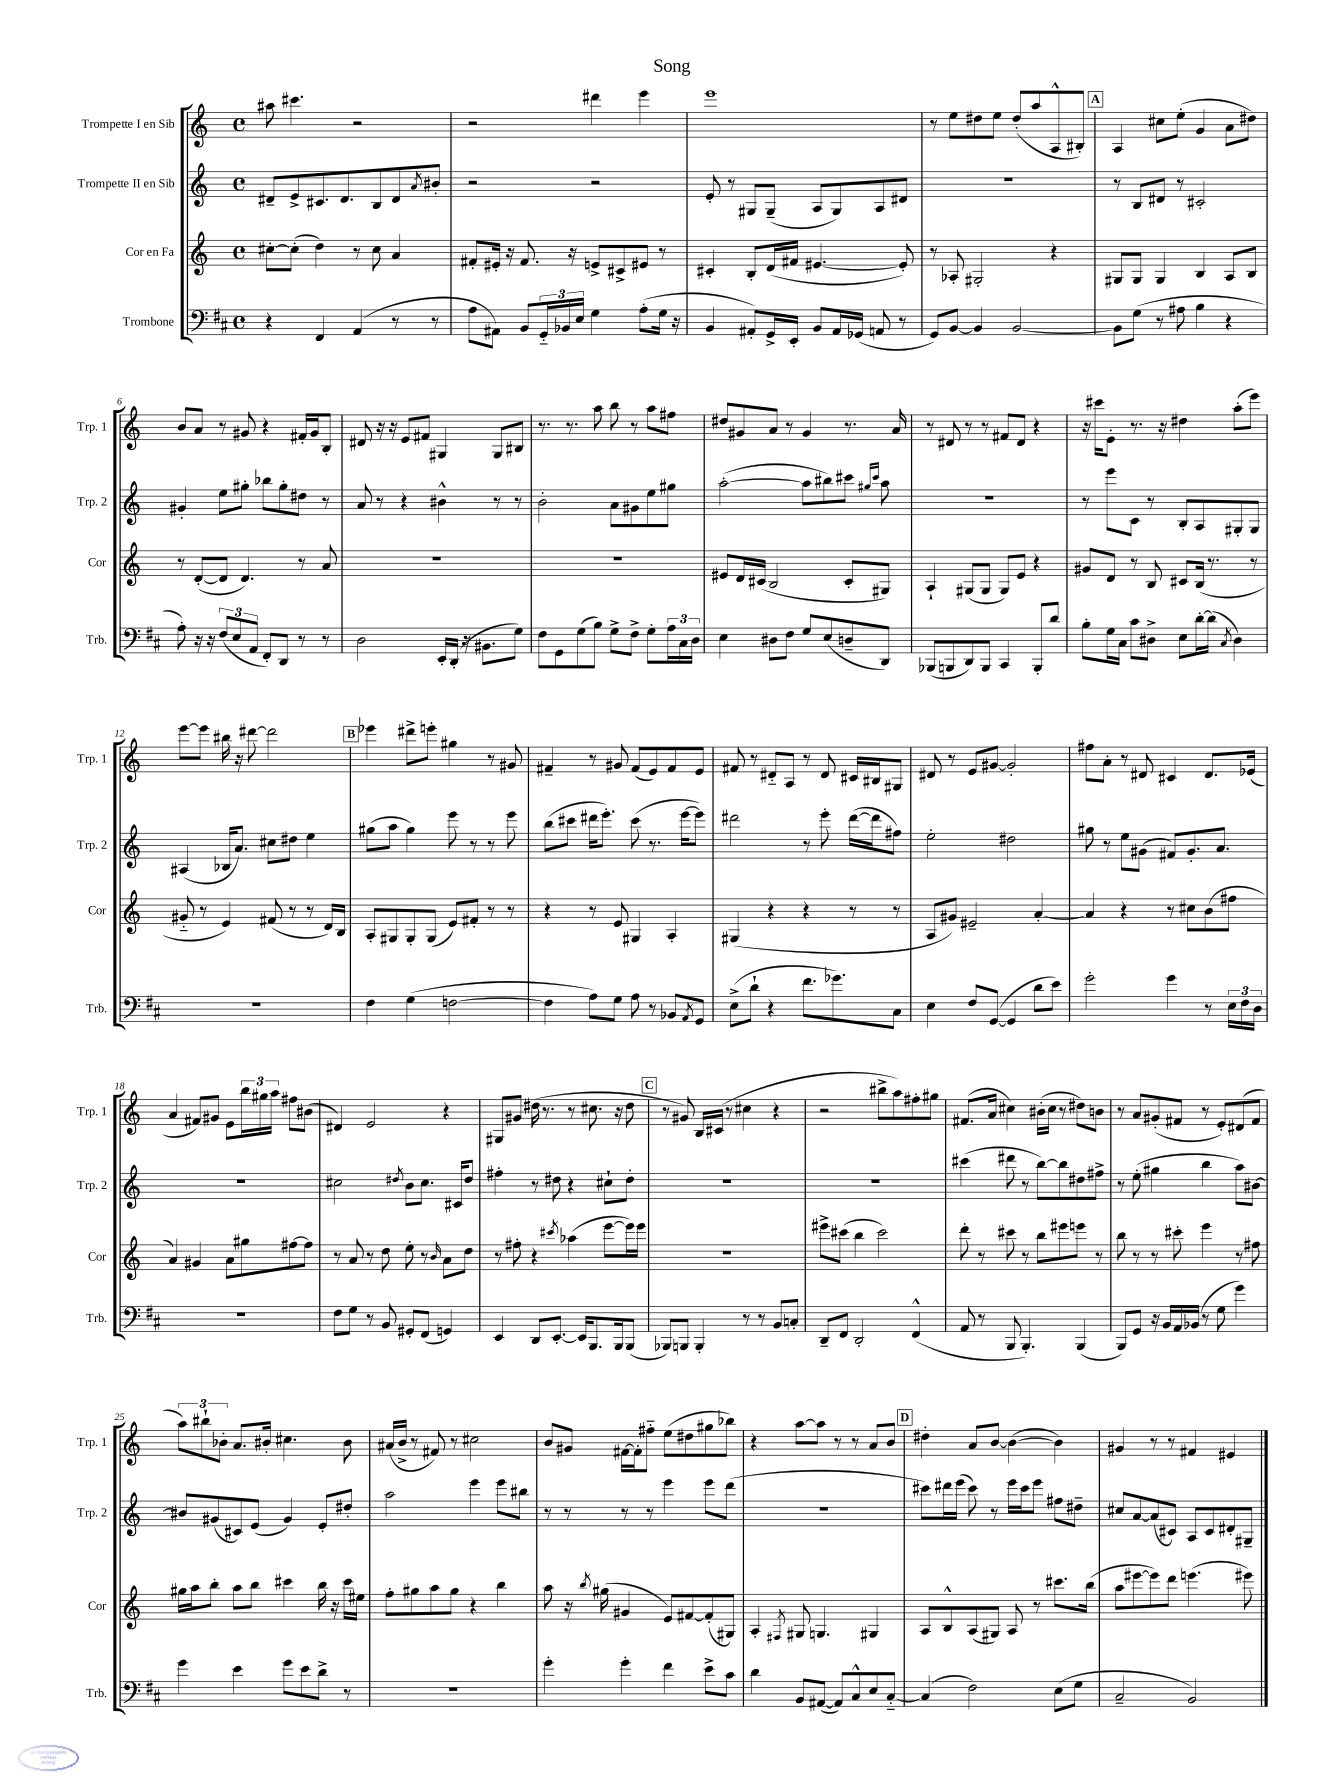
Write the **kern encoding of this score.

**kern	**kern	**kern	**kern
*staff4	*staff3	*staff2	*staff1
*clefF4	*clefG2	*clefG2	*clefG2
*k[f#c#]	*k[]	*k[]	*k[]
*M4/4	*M4/4	*M4/4	*M4/4
*met(c)	*met(c)	*met(c)	*met(c)
4r	[8cc#'	8d#~	8aa#
.	(8cc#']	8e^	4.ccc#
4FF#	4dd)	8.c#	.
.	.	8.d#	.
(4AA	8r	.	2r
.	8cc#	8B	.
8r	4a	8d#	.
.	.	8qa	.
8r	.	8b#'	.
=	=	=	=
8A	8f#'	2r	2r
8AA#)	16e#'	.	.
.	16r	.	.
8BB	8.f#	.	.
24GG'~	.	.	.
24BB-	.	.	.
.	16r	.	.
24E	.	.	.
4G	8e^	2r	4ddd#
.	8c#^	.	.
(8A'	8e#	.	4eee
16G	8r	.	.
16r	.	.	.
=	=	=	=
4BB	4c#'	8e'	1eee
.	.	8r	.
8AA#')	8B'	8G#	.
16GG^	(16d	(8G#~	.
16EE'	16f#	.	.
8BB	[4.e#	8A	.
16AA#	.	8G#)	.
(16GG-	.	.	.
8AA	.	8A	.
8r	8e#'])	8d#	.
=	=	=	=
8GG)	8r	1r	8r
[8BB	8A-'	.	8ee
4BB]	2G#'	.	8dd#
.	.	.	8ee
[2BB	.	.	(8dd#'
.	.	.	8aa
.	4r	.	8A^^
.	.	.	8B#')
=	=	=	=
8BB]	8G#	8r	4A
(8G	8G#	8B	.
8r	4G#	8d#	8cc#
8A#	.	8r	(8ee'
4B	4B	2c#'	4g
4r	8A	.	8a
.	8B	.	8dd#)
=	=	=	=
8A')	8r	4g#'	8b
16r	([8d'	.	8a
16r	.	.	.
(12F#	8d]	8ee	8r
12E	.	.	.
.	4.d)	8gg#'	8g#
12AA	.	.	.
8FF#')	.	8bb-	4r
8DD	.	8gg#'	.
8r	8r	8dd#	16f#'
.	.	.	16g#
8r	8a	8r	8B'
=	=	=	=
2D	1r	8a	8d#
.	.	8r	16r
.	.	.	16r
.	.	4r	8e
.	.	.	8f#
16EE'	.	4b#^^	4G#
(16DD'	.	.	.
16r	.	.	.
8.BB#	.	.	.
.	.	8r	8G#
8G)	.	8r	8B#
=	=	=	=
8F#	1r	2b'	8.r
8GG	.	.	.
.	.	.	8.r
(8G	.	.	.
8B)	.	.	8aa
8G^	.	8a	8bb
8F#^	.	8g#	8r
8G'	.	8ee	8aa
24A	.	8gg#	8ff#
24C#	.	.	.
24D	.	.	.
=	=	=	=
4E	8e#	([2aa'	8dd#
.	16d	.	8g#
.	(16c#	.	.
8D#	2B	.	8a
8F#	.	.	8r
8G	.	8aa]	4g#
(8E	.	8bb#)	.
8D~	8c#'	8ccc#	8.r
.	.	16qqgg#	.
.	.	16qqccc#	.
8DD)	8G#)	8aa	.
.	.	.	16a
=	=	=	=
(8BBB-	4A`	1r	8r
8BBB	.	.	8d#
8DD)	(8G#	.	8r
8BBB	8G#	.	8r
4CC#	8G#)	.	8f#
.	8e	.	8d#
8BBB'	4r	.	4r
8d	.	.	.
=	=	=	=
8B'	8g#	8r	16r
.	.	.	16ccc#
16G	8d	8eee	8e'
16C#	.	.	.
8c#	8r	8c	8.r
8D#^	8B	8r	.
.	.	.	16r
8E	8c#	8B'	4dd#
[16d'	(16B	8A	.
(16d]	8.r	.	.
8qC#	.	.	.
4D#)	.	8G#'	(8aa'
.	8r	8G#	8eee)
=	=	=	=
1r	8g#'~	(4A#	[8eee
.	8r	.	8eee]
.	4e)	16B-	16bb#
.	.	8.a)	16r
.	.	.	[8ddd#
.	(8f#	8cc#	2ddd#]
.	8r	8dd#	.
.	8r	4ee	.
.	16d)	.	.
.	16B	.	.
=	=	=	=
4F#	8A'	(8gg#	4eee-
.	8G#	8aa	.
(4G	8G#'	4gg#)	8ddd#^
.	(8G#	.	8eee'
[2F	8e)	8eee	4gg#
.	8f#'	8r	.
.	8r	8r	8r
.	8r	8eee	8g#
=	=	=	=
4F]	4r	(8bb	4f#~
.	.	8ccc#	.
8A)	8r	16ddd#	8r
.	.	8.eee')	.
8G	8e	.	8g#
8A	4G#	(8ccc#	(8f#
8r	.	8.r	8e)
8BB-	4A'	.	8f#
.	.	[16eee	.
8qAA	.	.	.
8GG	.	8eee])	8e
=	=	=	=
(8E^	(4G#	2ddd#	8f#
8d`	.	.	8r
4r	4r	.	8d#'~
.	.	.	8A
8.f#	4r	8r	8r
.	.	8eee'	8d#
8.g-)	.	.	.
.	8r	([16ddd#	16c#
.	.	16ddd#]	16B#
8C#	8r	8ff#)	8G#
=	=	=	=
4E	8A	2ee'	8d#
.	8g#)	.	8r
8F#	2e#~	.	8e
([8GG	.	.	[8g#
4GG]	.	2dd#	2g#']
8d	[4a'	.	.
8e)	.	.	.
=	=	=	=
2g'	4a]	8gg#	8ff#
.	.	8r	8a'
.	4r	8ee	8r
.	.	(8g#	8d#
4g	8r	8f#)	4c#
.	8cc#	8.g#'	.
8r	(8b	.	8.d#
.	.	8.a	.
24E	8ff#	.	.
24F#	.	.	.
.	.	.	(16e-
24D	.	.	.
=	=	=	=
1r	4a)	1r	4a
.	4g#	.	8f#)
.	.	.	8g#
.	8a	.	8e
.	8gg#	.	24bb
.	.	.	24gg#
.	.	.	24aa
.	[8ff#	.	8ff#
.	8ff#]	.	(8b#
=	=	=	=
8F#	8r	2cc#	4d#)
8G	8a	.	.
8r	8r	.	2e
8BB	8dd	.	.
.	.	8qdd#	.
8GG#'	8ee'	8b	.
(8FF#	8r	8.cc#	.
.	16qqb	.	.
4GG)	8a	.	4r
.	.	16c#	.
.	8dd	8dd#	.
=	=	=	=
4EE	8r	4ff#'	8G#
.	8ff#'	.	8g#
8DD	4r	8r	(16dd#
.	.	.	8.r
[8.EE'	.	8dd#	.
.	8qccc#	.	.
.	(4aa-	4r	8r
16EE]	.	.	.
8.BBB	.	.	8.cc#
.	[8eee	8cc#`	.
16BBB	.	.	16r
(8BBB	16eee])	8dd#'	8dd#
.	16eee	.	.
=	=	=	=
8BBB-)	1r	1r	8r
8BBB	.	.	8g#)
4BBB'	.	.	16B
.	.	.	(16c#
.	.	.	8r
8r	.	.	4cc#
8r	.	.	.
8BB	.	.	4r
8C'	.	.	.
=	=	=	=
8DD~	8eee#^	1r	2r
8FF#	(8ccc#	.	.
2DD'	4bb	.	.
.	2ccc#)	.	8bb#^
.	.	.	8aa)
(4FF#^^	.	.	8ff#'
.	.	.	8gg#
=	=	=	=
8AA	8ddd'	(4ccc#	(8.f#
8r	8r	.	.
.	.	.	16a
8BBB	8ccc#	8ddd#	4cc#)
4.BBB')	8r	8r	.
.	8bb	[8bb)	(16b#'
.	.	.	16cc#
.	8eee#	8bb]	8r
(4BBB	8eee	8dd#	8dd#)
.	8r	8ff#^	8b
=	=	=	=
8BBB)	8bb	8r	8r
8GG	8r	(8ee'	8a
16r	8r	4gg#	(8g#'
16BB	.	.	.
16AA	8ccc#'	.	8f#
(16BB-	.	.	.
8r	4eee	4bb	8r
8G	.	.	8e')
4g)	8r	8aa)	(8d#
.	8ff#	[8b#	8f#
=	=	=	=
4g	16gg#	8b#]	12aa)
.	16aa	.	.
.	.	.	12bb#`
.	8bb'	(8g#	.
.	.	.	12b-'
4e	8aa	8c#)	8.a
.	8bb	(8e	.
.	.	.	16b#'
8g	4ccc#	4g#)	4.cc#
8e	.	.	.
8d^	16bb	8e'	.
.	16r	.	.
8r	16ccc#	8dd#'	8b#
.	16ee#	.	.
=	=	=	=
1r	8ff'	2aa	(16a#
.	.	.	16b^
.	8gg#	.	8r
.	8aa	.	8f#)
.	8gg#	.	8r
.	4r	4eee	2cc#
.	4bb	8eee	.
.	.	8bb#	.
=	=	=	=
4g'	8aa	8r	8b
.	16r	8r	8g#
.	8qbb	.	.
.	(16gg#	.	.
4g'	4g#	8r	[16f#
.	.	.	16f#']
.	.	8r	8ff#'~
4f#	8e)	4eee	(8ee
.	[8f#	.	8dd#
8e^	(8f#']	8eee	8gg#
8c#	8G#)	(8ddd	8bb-)
=	=	=	=
4d	4A'	1r	4r
.	8qF#	.	.
8BB	8G#	.	[8aa
([8AA#	4.G	.	8aa]
8AA#])	.	.	8r
8C#^^	.	.	8r
8E	4G#	.	8a
[8C#'~	.	.	8b
=	=	=	=
(4C#]	8A	8ccc#)	4dd#'
.	8B^^	16ddd#	.
.	.	(16eee	.
2F#)	(8A	8ccc#)	8a
.	8G#)	8r	[8b
.	8A	16eee	(4b_
.	.	16ccc#	.
.	8r	8eee	.
(8E	8.ccc#	8ff#	4b])
8G	.	8dd#~	.
.	(16bb	.	.
=	=	=	=
2C#~	8aa	8cc#	4g#
.	[8eee#	[8a	.
.	8eee#])	(8a]	8r
.	8ddd	8c#)	8r
2BB)	(4.eee	8A	4f#
.	.	8c#	.
.	.	8d#'	4e#
.	8eee#)	8G#~	.
==	==	==	==
*-	*-	*-	*-
